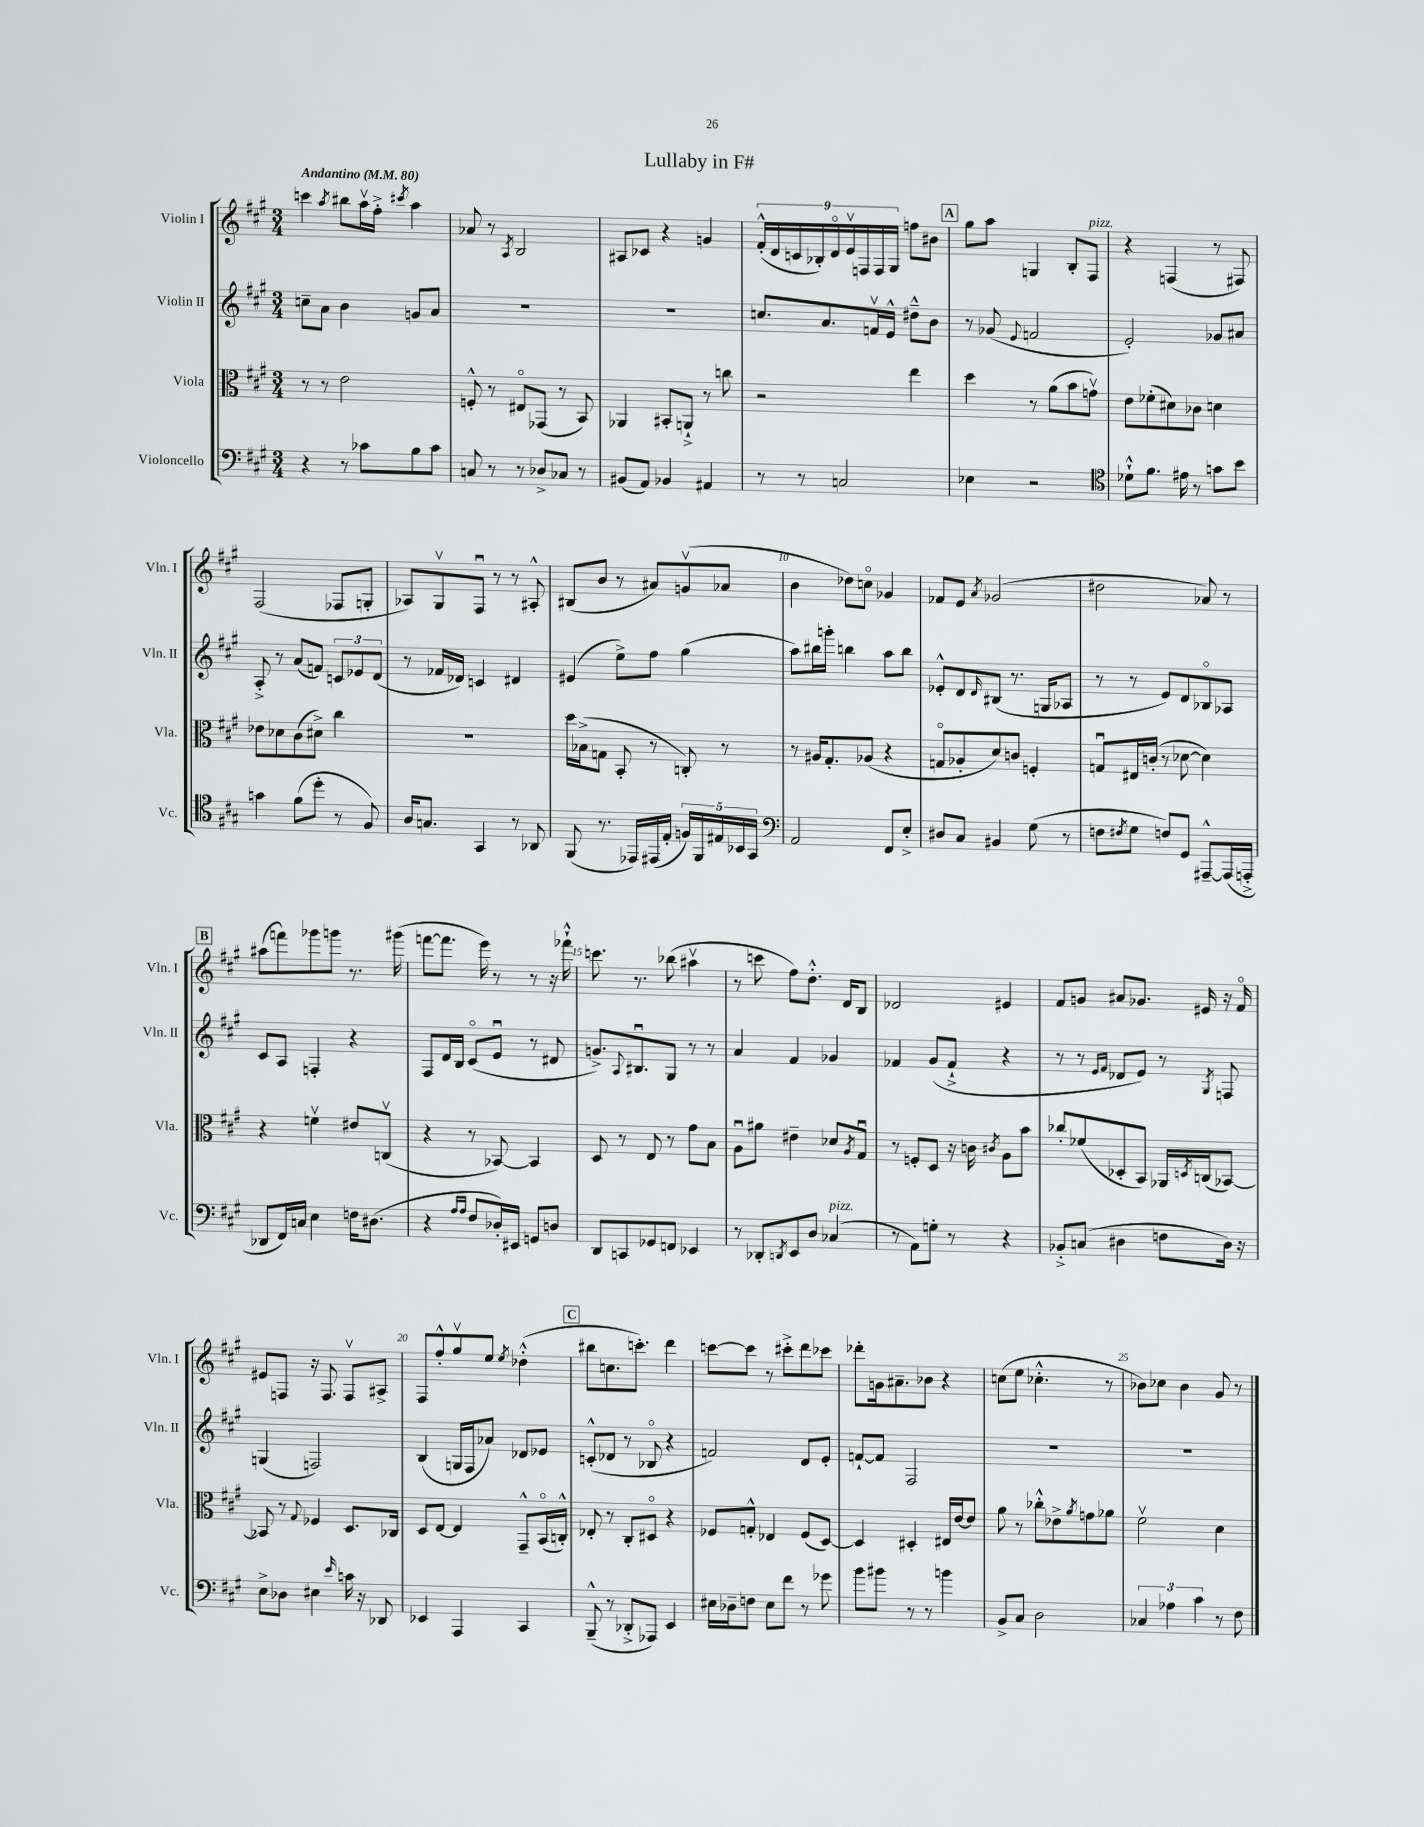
\header { title = "Lullaby in F#" }
<<
\new StaffGroup <<
\new Staff = "s0" \with { instrumentName = "Violin I" shortInstrumentName = "Vln. I" } {
    \clef treble \key a \major \numericTimeSignature \time 3/4 \tempo "Andantino" 4 = 80
    c'''4 \acciaccatura { a''8 } bis''8 a''16\upbow fis''16-.-> \acciaccatura { cis'''8 } a''4 |
    aes'8 r8 \acciaccatura { a8 } b2 |
    ais8 ces'8 r4 g'4 |
    \tuplet 9/8 { fis'16-.-^( d'16 c'16 bes16-.) d'16\flageolet e'16\upbow f16 f16 gis16 } f''8 bis'8 |
    \mark \markup { \box "A" } gis''8 a''8 g4 b8-. fis8^\markup { \italic "pizz." } |
    r4 f4( r8 fis8) |
    fis2( fes8 g8-. |
    aes8) gis8\upbow fis8\downbow r8 r8 ais8-.-^ |
    bis8( b'8 r8 ais'8) g'8\upbow( aes'8 |
    b'4 des''8) c''8\flageolet ges'4 |
    fes'8 e'8 \acciaccatura { a'8 } ges'2( |
    dis''2 aes'8) r8 |
    \mark \markup { \box "B" } ais''8( f'''8) ges'''8 g'''8 r8. gis'''16( |
    f'''8~ f'''8. e'''16) r8 r8 r16 fes'''16-!-^ |
    c'''8. r8. bes''8( ais''4\upbow |
    r8 c'''8 fis''8) d''8.-.-^ d'16 b8 |
    des'2 eis'4 |
    fis'8 g'8 ais'8 ges'8. eis'16 r16 fis'16\flageolet |
    eis'8 f8 r16 f8. f8\upbow ais8-> |
    fis8 fis''8-.-^ gis''8\upbow e''8 \acciaccatura { e''8 } des''4-.-^( |
    \mark \markup { \box "C" } bis''8 c''8. c'''8.-.) d'''4 |
    c'''8~ c'''8 r8 cis'''8-.-> d'''8 ces'''8 |
    des'''8-. g'16 ais'8.-- bes'8 r4 |
    c''8( e''8 ces''4.-.-^ r8 |
    bes'8) ces''8 bes'4 gis'8 r8 \bar "|." |
}
\new Staff = "s1" \with { instrumentName = "Violin II" shortInstrumentName = "Vln. II" } {
    \clef treble \key a \major \numericTimeSignature \time 3/4
    c''8-- a'8 b'4 g'8 a'8 |
    R2. |
    R2. |
    c''8. a'8. f'16\upbow e'16-^ dis''8---^ b'8 |
    \mark \markup { \box "A" } r8 ges'8( \appoggiatura { e'8 } f'2 |
    e'2-.) ges'8 ais'8 |
    a8-.-> r8 a'8( f'8) \tuplet 3/2 { c'8 ees'8 d'8( } |
    r8 fes'16 des'16) c'4 dis'4 |
    eis'4( e''8->) fis''8 gis''4( |
    a''8) bis''16 g'''16-. b''4 a''8 b''8 |
    ees'8-.-^ d'8 \grace { d'16 } bis8( r8. g16 aes8 |
    r8 r8 e'8) d'8 bes8\flageolet aes8 |
    \mark \markup { \box "B" } cis'8 a8 f4-. r4 |
    fis8 d'16 b16 cis'8\flageolet( e'8\downbow r8 dis'8 |
    g'8.->) \appoggiatura { a8 } bis8.\downbow gis8 r8 r8 |
    a'4 fis'4 ges'4 |
    fes'4 gis'8( fes'8-!-> r4 |
    r8 r8 \grace { e'16 fis'16 } des'8 e'8) r8 \acciaccatura { gis8 } f8 |
    g4( f2) |
    b4( g16 fis16 aes'8) des'8 ees'8 |
    \mark \markup { \box "C" } c'8-.-^( des'8 r8 bes8\flageolet r4 |
    f'2) d'8 e'8-. |
    f'8~-! f'8 fis2 |
    R2. |
    R2. \bar "|." |
}
\new Staff = "s2" \with { instrumentName = "Viola" shortInstrumentName = "Vla." } {
    \clef alto \key a \major \numericTimeSignature \time 3/4
    r8 r8 e'2 |
    f8-.-^ r8 eis8\flageolet ges,8( r8 b,8) |
    aes,4 bis,8-. a,8-!-> r8 c''8 |
    r2 e''4 |
    \mark \markup { \box "A" } d''4 r8 a'8( b'8 g'8\upbow) |
    e'8 fes'8-.( dis'8) ces'8 d'4 |
    ees'8 des'8 cis'8( dis'8->) cis''4 |
    R2. |
    d''16 bes16->( g8 b,8-. r8 c8-.) r8 |
    r8 ais16 gis8.-. aes8( r4 |
    g8\flageolet aes8-. d'8) c'8 f4-. |
    g8\downbow eis16 c'16-.( r8 des'8~ des'4) |
    \mark \markup { \box "B" } r4 f'4\upbow eis'8 c8\upbow( |
    r4 r8 bes,8~) bes,4 |
    d8 r8 e8 r8 gis'8 b8 |
    a8\downbow ais'8 eis'4-- des'8 \acciaccatura { a8 } gis8\downbow |
    r8 f8-. d8 r16 c'16 \acciaccatura { cis'8 } a8 b'8 |
    ces''8-. fes'8( des8-. b,8) aes,16 \acciaccatura { d8 } c16( bes,8~) |
    bes,8 r8 \appoggiatura { gis8 } fes4 d8. ces16 |
    d8 e8~ e4 gis,8---^ b,16\flageolet( c16-.-^) |
    \mark \markup { \box "C" } ees8-. r8 cis8-. dis8\flageolet r4 |
    fes8 g8-.-^ ees4 fes8( d8~) |
    d4 dis4-. eis16 e'16~ e'8 |
    a'8 r8 ces''8-.-^ ees'8-> \acciaccatura { a'8 } g'8 aes'8 |
    fis'2\upbow d'4 \bar "|." |
}
\new Staff = "s3" \with { instrumentName = "Violoncello" shortInstrumentName = "Vc." } {
    \clef bass \key a \major \numericTimeSignature \time 3/4
    r4 r8 ces'8 b8 ces'8 |
    c8 r8 r8 des8-> ces8 r8 |
    bis,8( a,8) bes,4 ais,4 |
    r8 r8 c2 |
    \mark \markup { \box "A" } ees4 r2 |
    \clef tenor des'8-!-^ fis'8. eis'16 r8 g'8 b'8 |
    g'4 fis'8( d''8-. r8 fis8) |
    a16 g8. gis,4 r8 aes,8 |
    fis,8( r8. ees,16) eis,16( e16-. \tuplet 5/4 { f16) fis,16 eis16 bes,16 gis,16 } |
    \clef bass a,2 fis,8 e8-.-> |
    dis8 cis8 bis,4 gis8( r8 |
    f8 \acciaccatura { fis8 } gis8 f8) gis,8 ais,,8~---^ ais,,16( a,,16-.-> |
    \mark \markup { \box "B" } des,8 fis,16) c16 e4 f16 dis8.( |
    r4 \grace { a16 a16 } fis8 des16-.) eis,16 g,8 d8 |
    d,8 c,8 ges,8 f,8 ees,4 |
    r8 des,8-. \acciaccatura { d,8 } e,8 d8 ces4^\markup { \italic "pizz." }( |
    r8 a,8) g8-. r8 r4 |
    bes,8-.-> c8( dis4 f8 dis16) r16 |
    e8-> des8 eis4 \grace { e'16 } c'16 r16 des,8 |
    ees,4 a,,4 cis,4 |
    \mark \markup { \box "C" } b,,8---^( r8 des,8-.-> aes,,8) e,4 |
    eis16 des16-- f8 eis8 fis'8 r8 ges'8 |
    b'8 bis'8 r8 r8 b'4 |
    b,8-> cis8 d2 |
    \tuplet 3/2 { ces4 aes4 cis'4 } r8 fis8 \bar "|." |
}
>>
>>
\layout { \context { \Score \override BarNumber.break-visibility = ##(#f #t #t) barNumberVisibility = #(every-nth-bar-number-visible 5) } }
